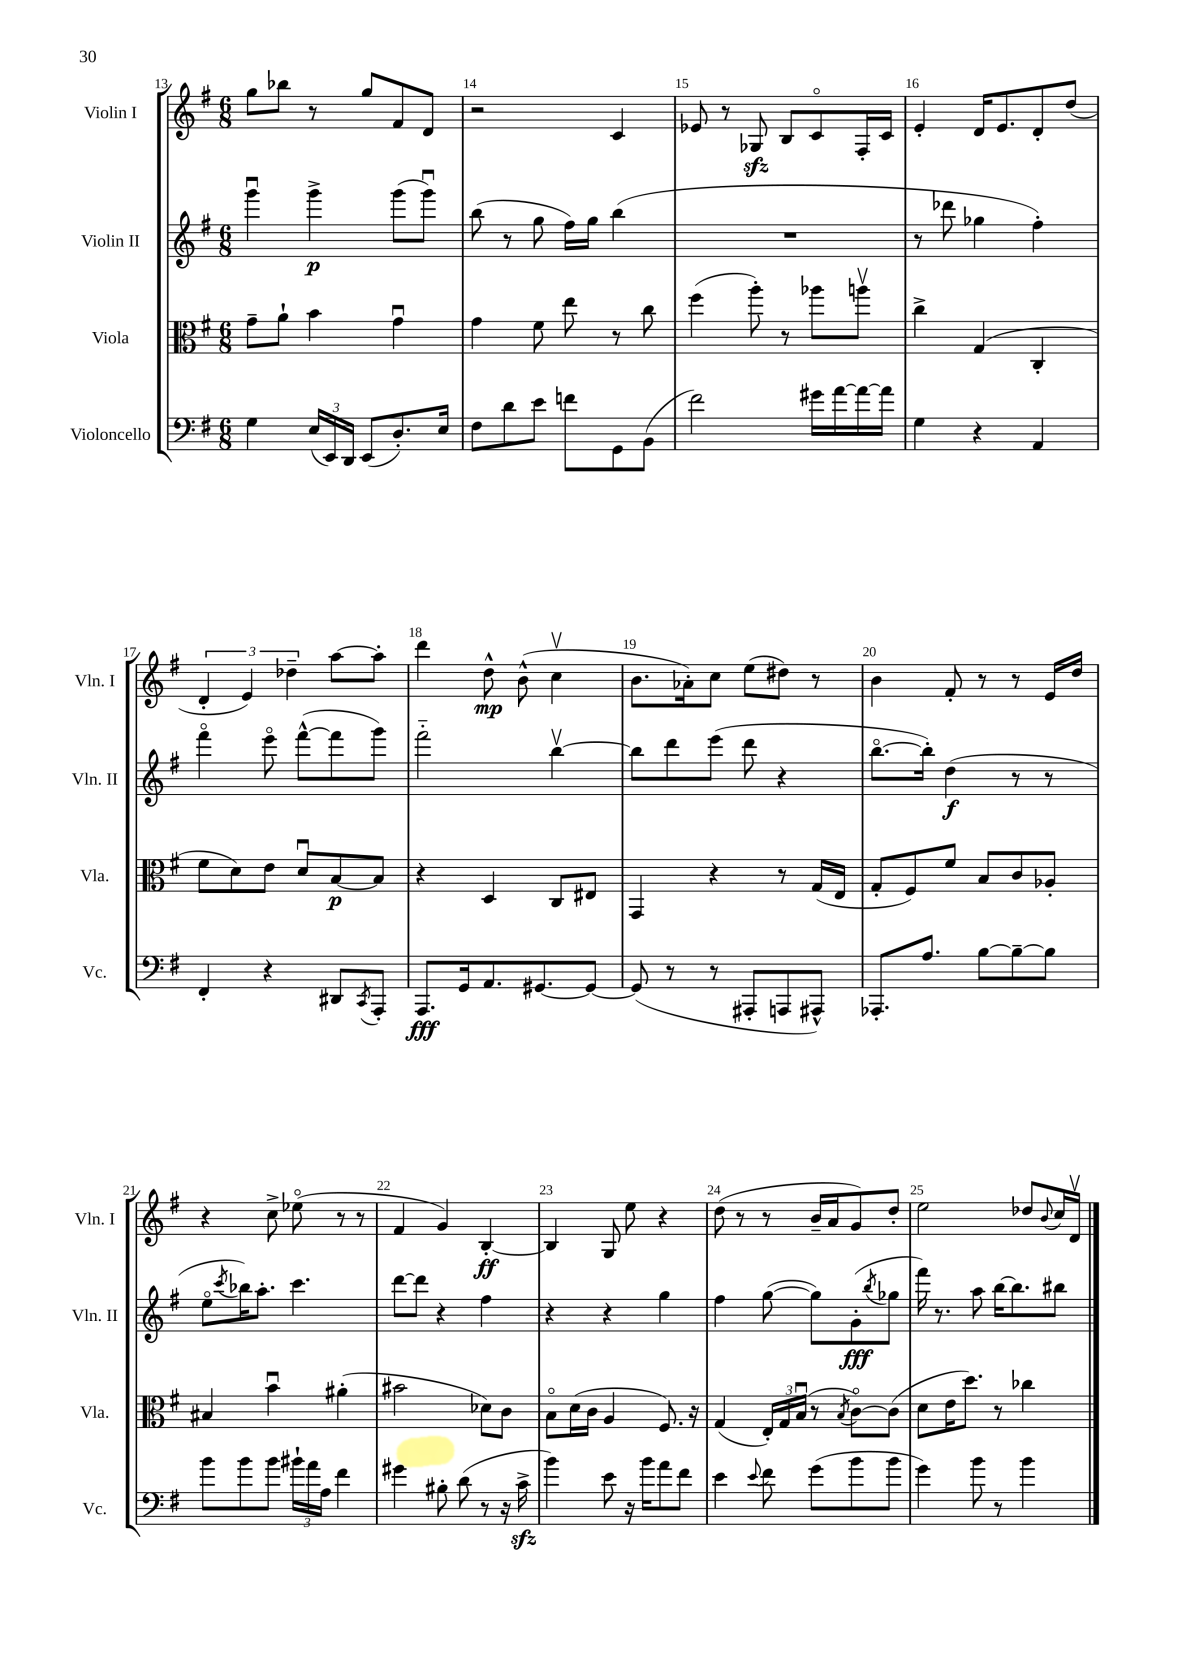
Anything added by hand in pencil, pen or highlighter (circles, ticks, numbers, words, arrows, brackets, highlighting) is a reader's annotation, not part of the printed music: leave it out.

**kern	**kern	**kern	**kern
*staff4	*staff3	*staff2	*staff1
*clefF4	*clefC3	*clefG2	*clefG2
*k[f#]	*k[f#]	*k[f#]	*k[f#]
*M6/8	*M6/8	*M6/8	*M6/8
4G	8g~	4gggu	8gg
.	8a`	.	8bb-
(24E	4b	4ggg^	8r
24EE)	.	.	.
24DD	.	.	.
(8EE	.	.	8gg
8.D')	4gu	(8ggg	8f#
.	.	8gggu)	8d
16E	.	.	.
=	=	=	=
8F#	4g	(8bb	2r
8d	.	8r	.
8e	8f#	8gg	.
8f	8ee	16ff#)	.
.	.	16gg	.
8GG	8r	(4bb	4c
(8BB	8cc	.	.
=	=	=	=
2f#)	(4ff#	2.r	8e-
.	.	.	8r
.	8aa')	.	8G-
.	8r	.	8B
16g#	8aa-	.	8co
[16a	.	.	.
16a_	8aav	.	16F#'
16a]	.	.	16c
=	=	=	=
4G	4cc^	8r	4e'
.	.	8ddd-	.
4r	(4G	4gg-	16d
.	.	.	8.e
4AA	4C'	4ff#')	8d'
.	.	.	(8dd
=	=	=	=
4FF#'	8f#	4fff#o	6d'
.	8d)	.	.
.	.	.	6e)
4r	8e	8eeeo	.
.	.	.	6dd-~
.	8du	([8fff#^^	.
8DD#	[8B	8fff#]	[8aa
8qCC	.	.	.
8AAA'	8B]	8ggg)	8aa']
=	=	=	=
8.AAA	4r	2fff#'~	4ddd
16GG	.	.	.
8.AA	4D	.	8dd^^
.	.	.	(8b^^
[8.GG#	.	.	.
.	8C	[4bbv	4ccv
8GG#_	8E#	.	.
=	=	=	=
(8GG#]	4GG	8bb]	8.b
8r	.	8ddd	.
.	.	.	16a-')
8r	4r	(8eee	8cc
8AAA#'	.	8ddd	(8ee
8AAA	8r	4r	8dd#)
8AAA#^^)	(16G	.	8r
.	16E	.	.
=	=	=	=
8.AAA-'	8G'	[8.bbo	4b
.	8F#)	.	.
8.A	.	16bb'])	.
.	8f#	(4dd	8f#'
[8B	8B	.	8r
8B~_	8c	8r	8r
8B]	8A-'	8r	16e
.	.	.	16dd
=	=	=	=
8b	4B#	8eeo	4r
.	.	8qccc	.
8b	.	16bb-)	.
.	.	8.aa'	.
8b	4bu	.	8cc^
24b#`	.	4.ccc	(8ee-o
24a	.	.	.
24A	.	.	.
4f#	(4a#'	.	8r
.	.	.	8r
=	=	=	=
4g#	2b#	[8ddd	4f#
.	.	8ddd]	.
8B#'	.	4r	4g)
(8d	.	.	.
8r	8d-)	4ff#	[4B'
16r	8c	.	.
16c^	.	.	.
=	=	=	=
4b)	8Bo	4r	4B]
.	(16d	.	.
.	16c	.	.
8e	4A	4r	8G
16r	.	.	8ee
16b	.	.	.
8a	8.F#)	4gg	4r
8f#	.	.	.
.	16r	.	.
=	=	=	=
4e	(4G	4ff#	(8dd
.	.	.	8r
8qqe	.	.	.
8f#	24E')	([8gg	8r
.	24G	.	.
.	(24Bu	.	.
(8g	8r	8gg])	16b~
.	.	.	16a
.	8qB	.	.
8b	[8co)	(8g'	8g)
.	.	8qbb	.
8b	(8c]	8gg-	8dd'
=	=	=	=
4g)	8d	16fff#)	2ee
.	.	8.r	.
.	16e	.	.
.	8.dd)	.	.
8b	.	8aa	.
8r	8r	[16bb	.
.	.	8.bb]	.
4b	4cc-	.	8dd-
.	.	.	8qqb
.	.	8bb#	16cc
.	.	.	16dv
==	==	==	==
*-	*-	*-	*-
